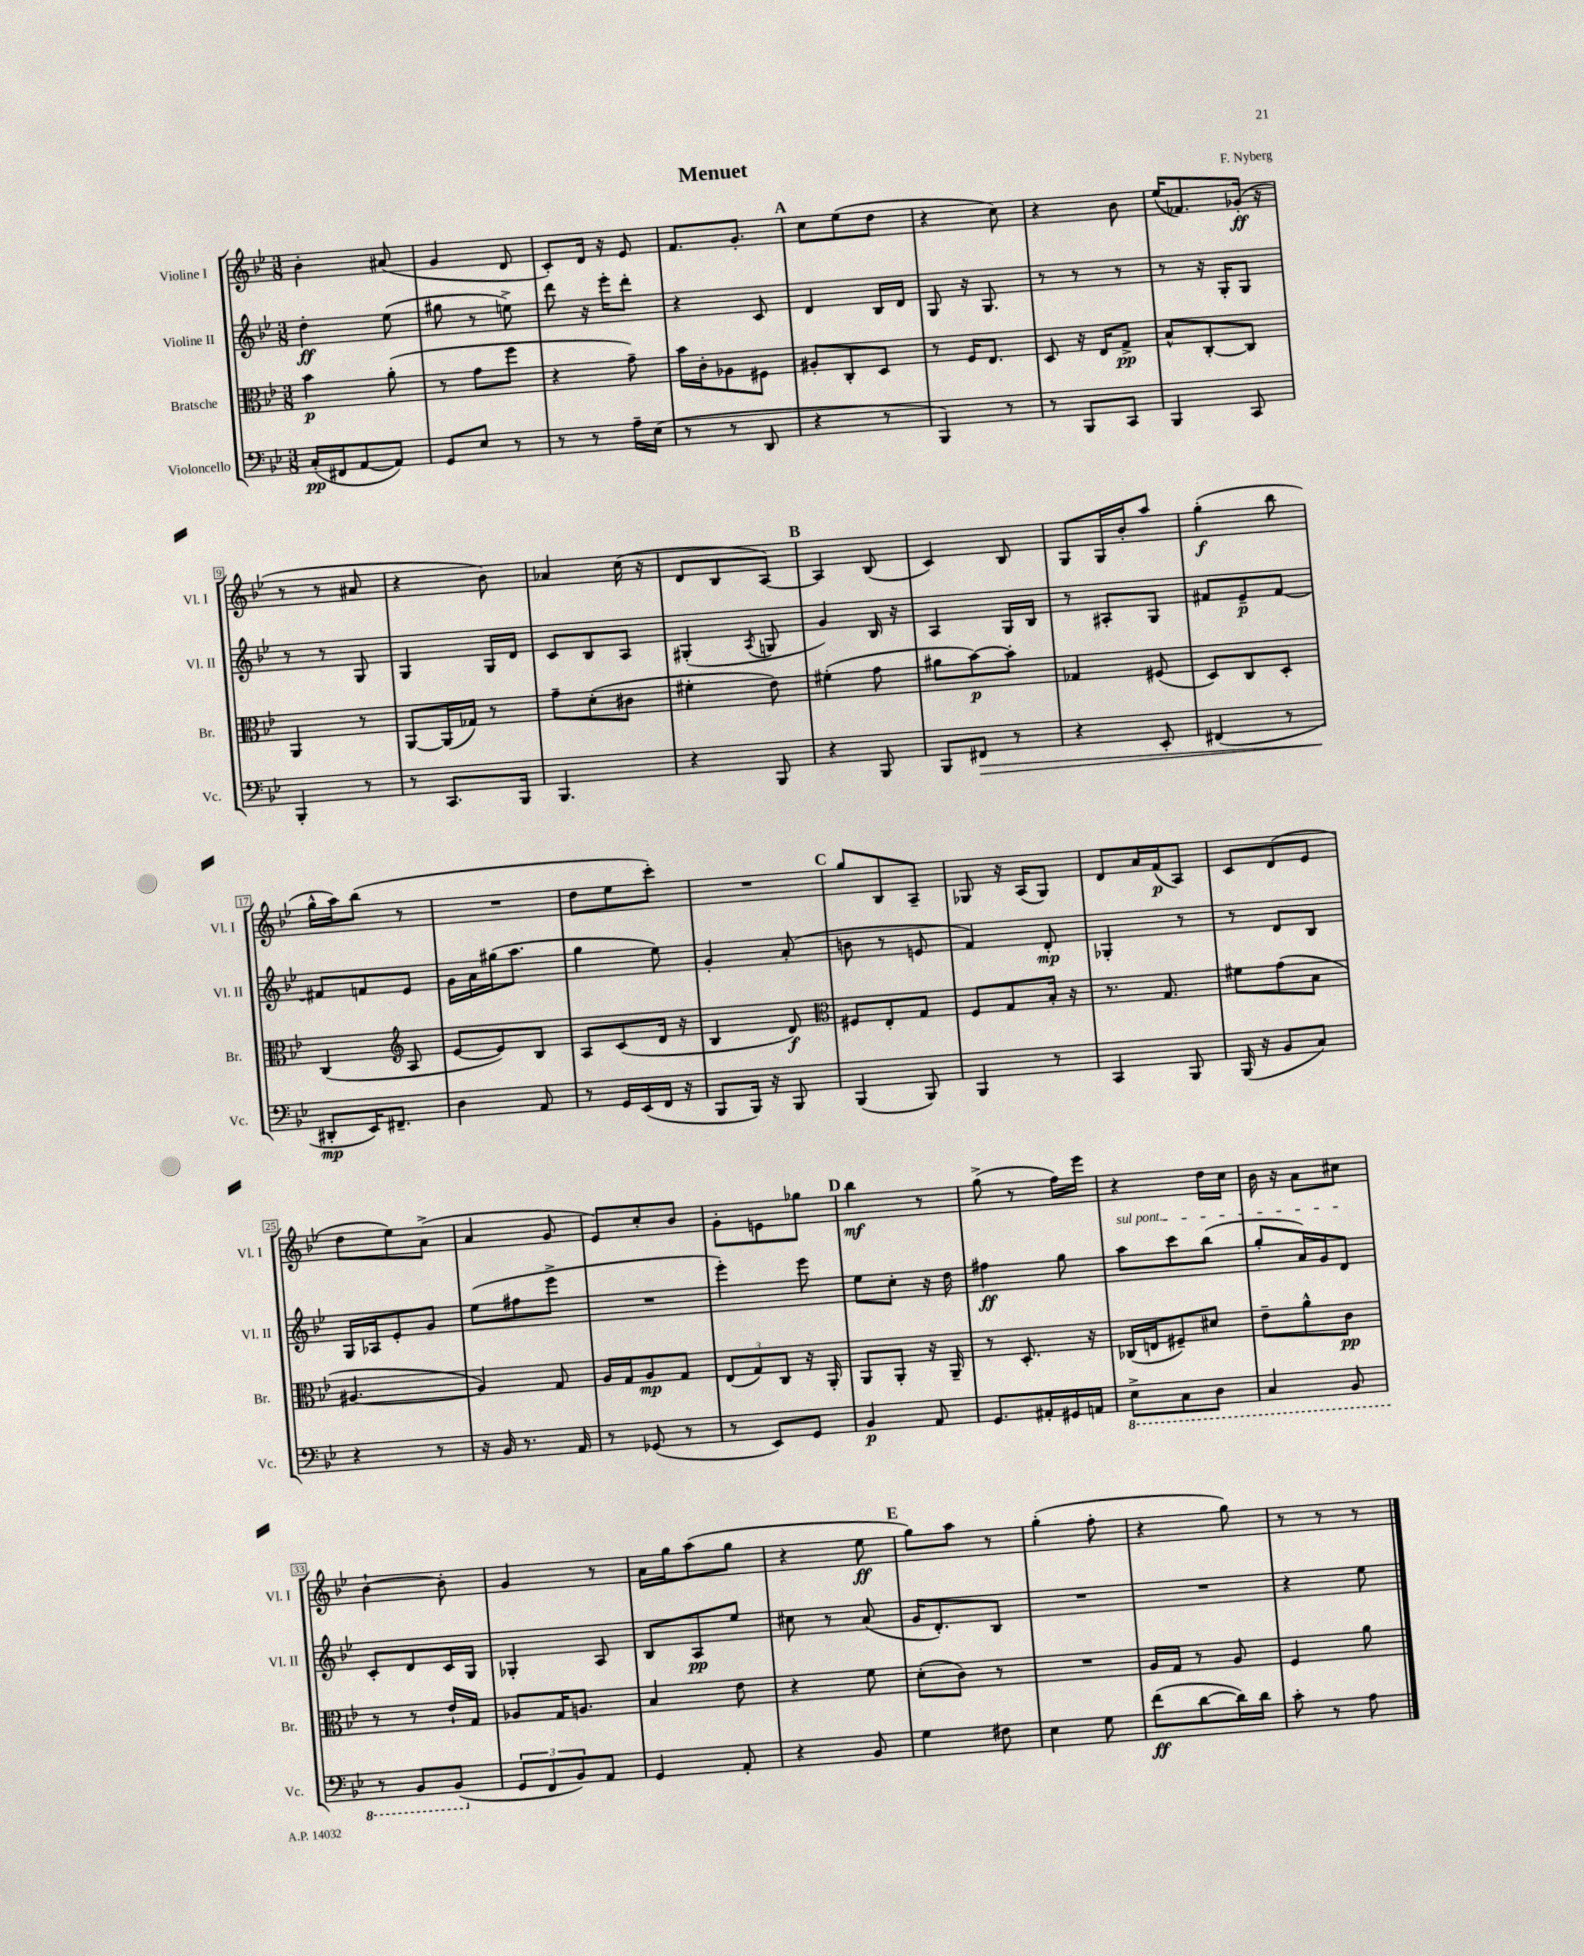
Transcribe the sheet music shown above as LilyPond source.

\header { title = "Menuet" composer = "F. Nyberg" }
<<
\new StaffGroup <<
\new Staff = "s0" \with { instrumentName = "Violine I" shortInstrumentName = "Vl. I" } {
    \clef treble \key bes \major \numericTimeSignature \time 3/8
    bes'4-. ais'8( |
    g'4 d'8 |
    c'8-.) d'16 r16 ees'8 |
    f'8. g'8.-. |
    \mark \markup { \bold "A" } c''8 ees''8( d''8 |
    r4 c''8) |
    r4 bes'8 |
    ees''16( fes'8.) ges'16-.\ff( r16 |
    r8 r8 ais'8 |
    r4 bes'8) |
    aes'4 c''16( r16 |
    d'8 bes8 a8~) |
    \mark \markup { \bold "B" } a4 bes8( |
    c'4) bes8 |
    g8 g16 bes'16-. a''8 |
    g''4-.\f( bes''8 |
    g''16-^ a''16) bes''8( r8 |
    R4. |
    d''8 ees''8 c'''8-.) |
    R4. |
    \mark \markup { \bold "C" } g''8 bes8 a8-- |
    ges8 r16 a16( ges8) |
    d'8 a'16 f'16\p( a8) |
    c'8 d'8( ees'8 |
    d''8 ees''8) a'8->( |
    a'4 g'8 |
    ees'8) c''8-. bes'8 |
    g'8-. e'8 ges''8 |
    \mark \markup { \bold "D" } bes''4\mf r8 |
    g''8->( r8 f''16) ees'''16 |
    r4 d''16 c''16 |
    bes'16 r16 a'8 cis''8 |
    bes'4~-! bes'8-. |
    g'4 r8 |
    a'16 g''16 a''8( g''8 |
    r4 ees''8\ff |
    \mark \markup { \bold "E" } g''8) a''8 r8 |
    g''4-.( f''8-. |
    r4 g''8) |
    r8 r8 r8 \bar "|." |
}
\new Staff = "s1" \with { instrumentName = "Violine II" shortInstrumentName = "Vl. II" } {
    \clef treble \key bes \major \numericTimeSignature \time 3/8
    d''4-.\ff ees''8( |
    gis''8 r8 e''8->) |
    d'''8 r16 ees'''16-. d'''8-. |
    r4 c'8 |
    \mark \markup { \bold "A" } d'4 bes16 d'16 |
    g8 r16 g8. |
    r8 r8 r8 |
    r8 r16 g16-. g8 |
    r8 r8 g8 |
    g4 g16 d'16 |
    c'8 bes8 a8 |
    gis4-.( \acciaccatura { a8 } g8 |
    \mark \markup { \bold "B" } g'4) bes16 r16 |
    a4 g16 bes16 |
    r8 ais8-. g8 |
    fis'8 ees'8--\p fis'8~ |
    fis'8 f'8 ees'8 |
    g'16 a'16 gis''16( a''8. |
    g''4 ees''8) |
    g'4-. a'8-.( |
    \mark \markup { \bold "C" } b'8 r8 e'8 |
    f'4) d'8-.\mp |
    ges4-. r8 |
    r8 d'8 bes8 |
    g16 aes16 ees'8-. g'8 |
    ees''8( fis''8 ees'''8-> |
    R4. |
    ees'''4-.) ees'''8 |
    \mark \markup { \bold "D" } ees''8 c''8-. r16 d''16 |
    fis''4\ff g''8 |
    \once \override TextSpanner.bound-details.left.text = \markup { \italic "sul pont." } a''8\startTextSpan c'''8 bes''8( |
    g''8-. a'16) g'16 d'8\stopTextSpan |
    c'8-. d'8 c'16 g16 |
    ges4-. a8 |
    bes8 a8\pp ees''8 |
    cis''8 r8 a'8( |
    \mark \markup { \bold "E" } g'16 d'8.-.) bes8 |
    R4. |
    R4. |
    r4 ees''8 \bar "|." |
}
\new Staff = "s2" \with { instrumentName = "Bratsche" shortInstrumentName = "Br." } {
    \clef alto \key bes \major \numericTimeSignature \time 3/8
    bes'4\p a'8-.( |
    r8 g'8 f''8 |
    r4 g'8--) |
    bes'16 c'16-. aes8 fis8 |
    \mark \markup { \bold "A" } ais8-. c8-. d8 |
    r8 f16 ees8. |
    d8 r16 ees16 g8->\pp |
    bes8-^ c8~-. c8 |
    a,4 r8 |
    a,8~ a,16( ges16) r8 |
    g'8-- d'8-.( cis'8 |
    fis'4-. ees'8) |
    \mark \markup { \bold "B" } fis'4-.( g'8 |
    ais'8 bes'8~\p) bes'8-. |
    ges4 fis8( |
    d8) c8 d8-. |
    c4( \clef treble a8 |
    ees'8~ ees'8) bes8 |
    a8 c'8( d'16 r16 |
    bes4 d'8\f) |
    \mark \markup { \bold "C" } \clef alto fis8 ees8-. g8 |
    f8 g8 bes16-. r16 |
    r8. g8. |
    fis'8 g'8( bes8 |
    ais4.~ |
    ais4) g8 |
    a16 g16 a8\mp g8 |
    \tuplet 3/2 { ees8( g8) c8 } r16 a,16-. |
    \mark \markup { \bold "D" } a,8 a,8-. r16 a,16-- |
    r8 d8.-. r16 |
    ces16( e16 fis8--) dis'8 |
    ees'8-- a'8-^ c'8\pp |
    r8 r8 ees'16-! g16 |
    aes8 g16 a8. |
    bes4 ees'8 |
    r4 f'8 |
    \mark \markup { \bold "E" } d'8-.( c'8) r8 |
    R4. |
    a16 g16 r8 a8 |
    f4 a'8 \bar "|." |
}
\new Staff = "s3" \with { instrumentName = "Violoncello" shortInstrumentName = "Vc." } {
    \clef bass \key bes \major \numericTimeSignature \time 3/8
    c16-.\pp( fis,16 a,8~ a,8) |
    g,8 ees8 r8 |
    r8 r8 a16-- ees16( |
    r8 r8 d,8 |
    \mark \markup { \bold "A" } r4 r8 |
    bes,,4) r8 |
    r8 bes,,8 c,8 |
    bes,,4 c,8 |
    bes,,4-. r8 |
    r8 c,8. bes,,16 |
    bes,,4. |
    r4 bes,,8 |
    \mark \markup { \bold "B" } r4 bes,,8 |
    bes,,8 fis,8\> r8 |
    r4 ees,8-. |
    fis,4( r8 |
    dis,8-.\mp\! ees,16) fis,8.-- |
    d4 a,8 |
    r8 g,16 ees,16( f,16 r16 |
    bes,,8 bes,,16) r16 bes,,8 |
    \mark \markup { \bold "C" } bes,,4( bes,,8) |
    bes,,4 r8 |
    c,4 bes,,8 |
    bes,,16( r16 bes,8 c8) |
    r4 r8 |
    r16 bes,16 r8. a,16 |
    r8 ges,8( r8 |
    r8 ees,8) g,8 |
    \mark \markup { \bold "D" } bes,4\p a,8 |
    g,8. ais,16-. gis,16 a,16 |
    \ottava #-1 ees,8-> c,8 d,8 |
    c,4 bes,,8 |
    r8 bes,,8 bes,,8( \ottava #0 |
    \tuplet 3/2 { g,8 f,8 bes,8) } a,8 |
    g,4 a,8-. |
    r4 bes,8 |
    \mark \markup { \bold "E" } g4 fis8 |
    ees4 g8 |
    f'8\ff( d'8~ d'16) d'16 |
    c'8-. r8 a8 \bar "|." |
}
>>
>>
\layout { \context { \Score \override BarNumber.stencil = #(make-stencil-boxer 0.1 0.3 ly:text-interface::print) } }
